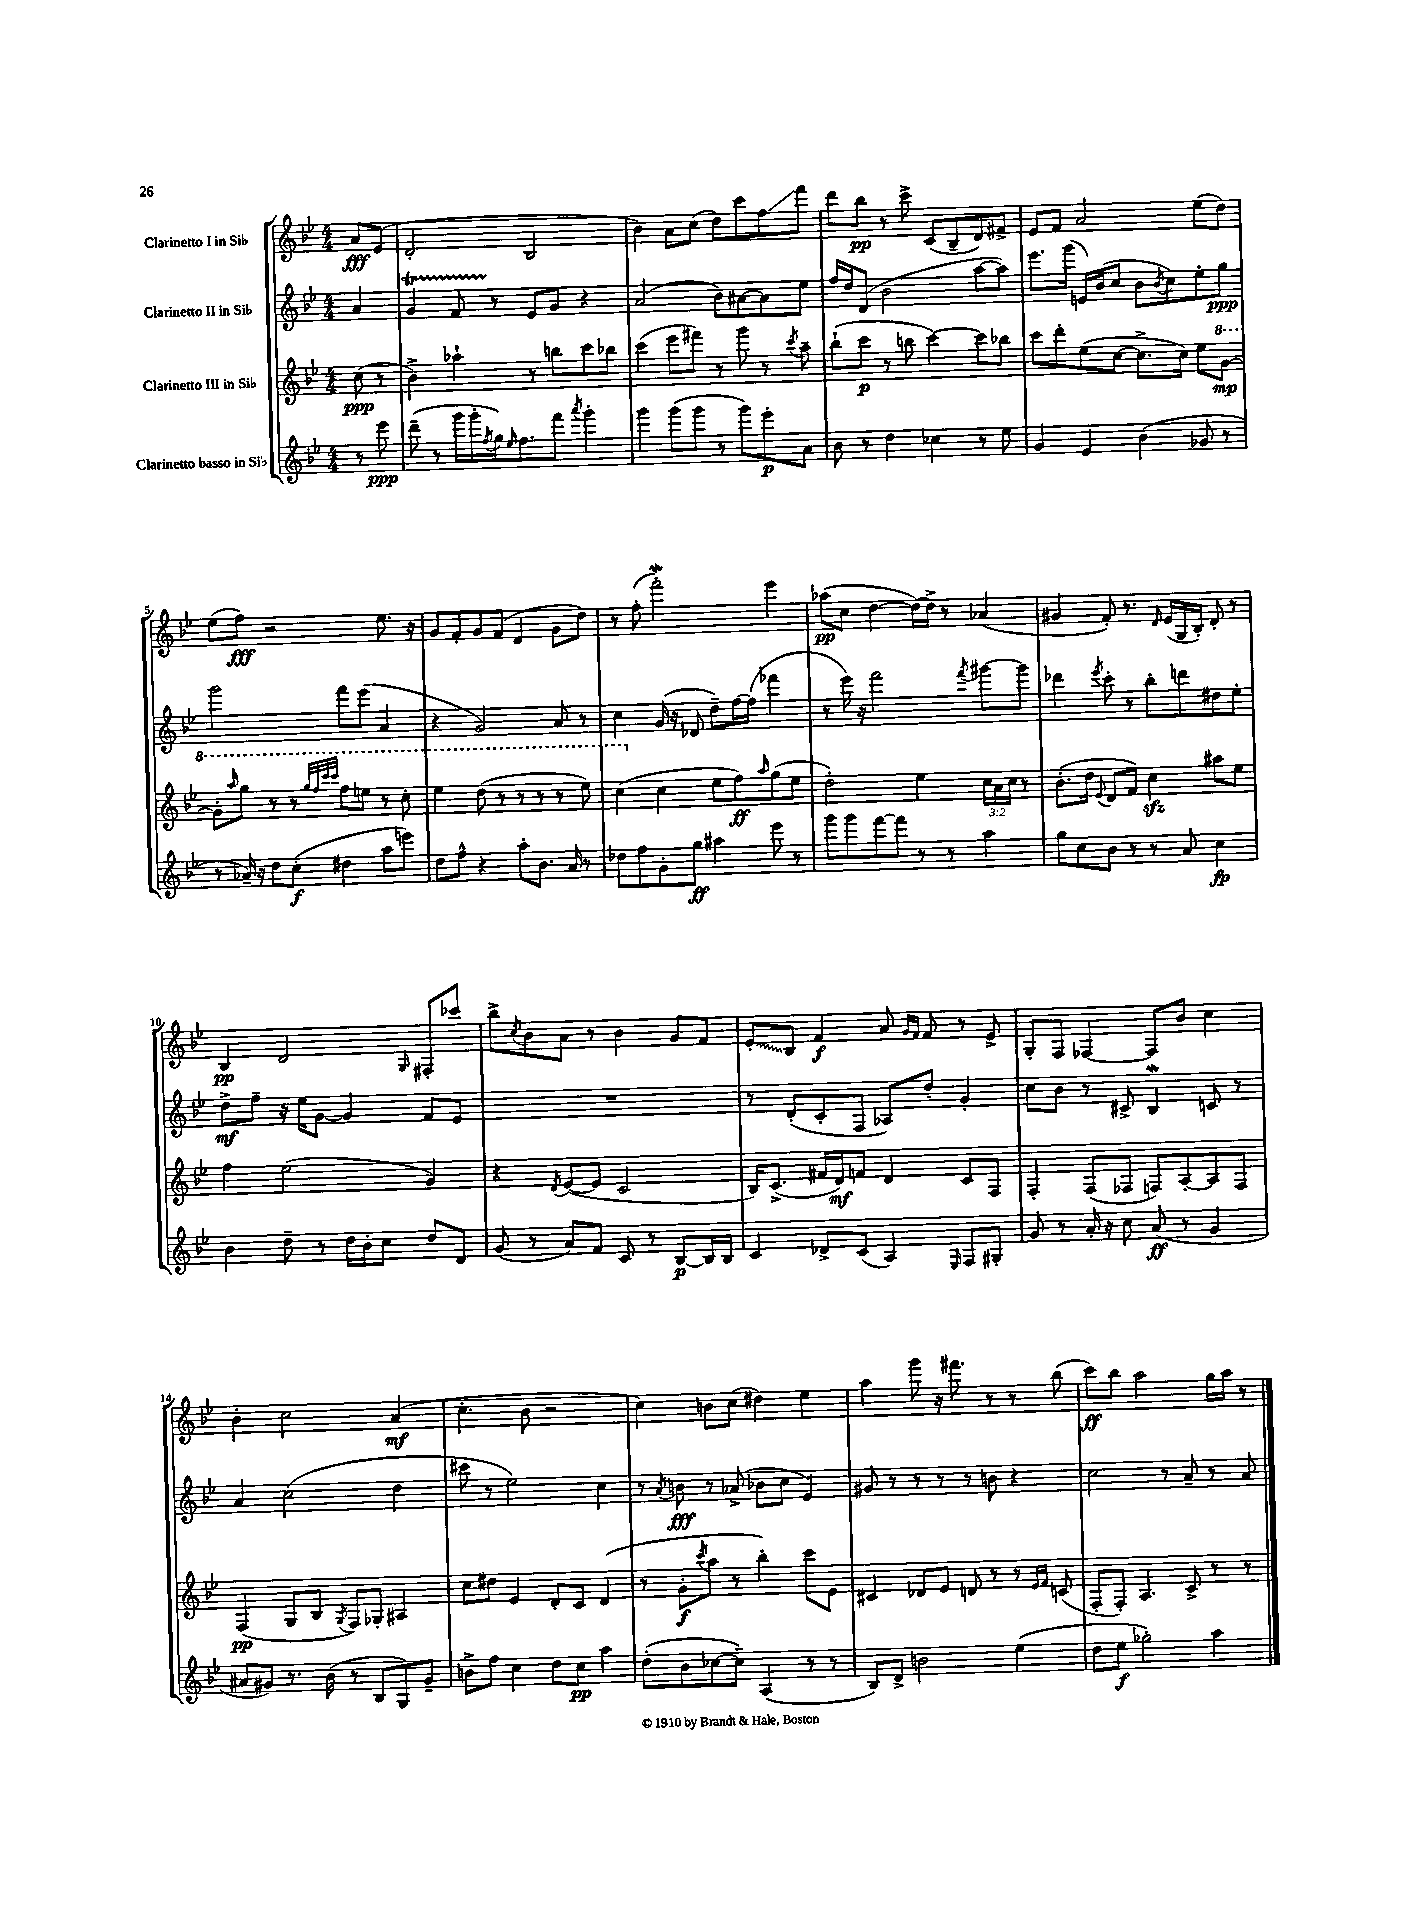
<<
\new StaffGroup <<
\new Staff = "s0" \with { instrumentName = "Clarinetto I in Sib" } {
    \clef treble \key bes \major \numericTimeSignature \time 4/4 \partial 4
    a'8\fff ees'8( |
    d'2-. bes2 |
    bes'4) a'8 c''8( d''8) c'''8 f''8\glissando f'''8 |
    d'''8 bes''8\pp r8 c'''8-> c'8( bes8-- d'8) fis'8-> |
    ees'8 f'8 a'2 ees''8( d''8) |
    ees''8( f''8\fff) r2 ees''8. r16 |
    g'8 f'8-. g'8 f'8( d'4 g'8 d''8) |
    r8 f''8-.( f'''2-.\mordent) ees'''4 |
    aes''8\pp( c''8 d''4~ d''16~) d''16-> r8 aes'4( |
    gis'4 f'8-.) r8. \grace { d'16 } ees'16( g16 bes16-.) d'8-. r8 |
    bes4\pp d'2 \grace { g16 } fis8-. ces'''8 |
    bes''8-> \acciaccatura { c''8 } bes'8 a'8 r8 bes'4 g'8 f'8 |
    \once \override Glissando.style = #'zigzag ees'8-.\glissando bes8 f'4\f a'8 \grace { g'16 f'16 } f'8 r8 ees'8-> |
    g8-. f8 fes4~ fes8 bes'8 c''4 |
    bes'4-. c''2 a'4\mf( |
    c''4.-. bes'8 r2 |
    c''4) b'8 c''8( dis''4) ees''4 |
    a''4 g'''8 r16 fis'''8. r8 r8 bes''8( |
    c'''8\ff) bes''8 a''2 g''16 a''16 r8 \bar "|." |
}
\new Staff = "s1" \with { instrumentName = "Clarinetto II in Sib" } {
    \clef treble \key bes \major \numericTimeSignature \time 4/4 \partial 4
    a'4 |
    g'4\startTrillSpan f'8 r8\stopTrillSpan ees'8 g'8 r4 |
    a'2( bes'8) ais'8~ ais'8 ees''8 |
    f''16 d''16 d'8( bes'2 a''8~ a''8) |
    ees'''8. g'''16( e'16) bes'16( c''8 bes'8 \acciaccatura { bes'8 } c''8) ees''8-. g''8\ppp |
    g'''2 f'''8 ees'''8( a'4 |
    r4 g'2) a'8 r8 |
    c''4 g'16( r16 des'8 d''8--) f''16~ f''16( fes'''4 |
    r8 ees'''16) r16 f'''2 \acciaccatura { f'''8 } gis'''8~ gis'''8 |
    des'''4 \acciaccatura { ees'''8 } c'''8-. r8 bes''8-. d'''8 dis''8 ees''8-. |
    d''8->\mf f''8-- r16 ees''16 g'8~ g'4 f'8 ees'8 |
    R1 |
    r8 d'8-.( c'8-. f8 aes8) d''8-. g'4-. |
    c''8 bes'8 r8 cis'8-> bes4\mordent c'8 r8 |
    a'4 c''2( d''4 |
    cis'''8 r8 ees''2) c''4 |
    r8 \acciaccatura { a'8 } b'8\fff r8 aes'8->( bes'8 c''8 ees'4) |
    gis'8 r8 r8 r8 r8 b'8 r4 |
    c''2 r8 a'8-- r8 a'8 \bar "|." |
}
\new Staff = "s2" \with { instrumentName = "Clarinetto III in Sib" } {
    \clef treble \key bes \major \numericTimeSignature \time 4/4 \override Staff.TupletNumber.text = #tuplet-number::calc-fraction-text \partial 4
    c''8\ppp( r8 |
    bes'4->) aes''4-! r8 b''8 c'''8 bes''8 |
    c'''4( ees'''8 fis'''8) r8 g'''8 r8 \acciaccatura { c'''8 } a''8-- |
    bes''8-!( c'''8\p r8 b''8 c'''4~) c'''8 bes''8 |
    c'''8 d'''8-. ees''8( c''8~ c''8.-> c''16) ees''8 \ottava #1 g''8~\mp |
    g''8-. \grace { a'''16 } g'''8 r8 r8 \grace { g'''32 f'''32 c''''32 c''''32 } f'''8 e'''8 r8 c'''8-. |
    ees'''4 d'''8( r8 r8 r8 r8 ees'''8) |
    c'''4( \ottava #0 c''4 ees''8 f''8\ff) \grace { a''16 } g''8( ees''8 |
    d''2-.) ees''4 \tuplet 3/2 { c''16 a'16 c''16 } r8 |
    bes'8.-.( d''16 \appoggiatura { ees'8 } d'8 f'8) c''4\sfz ais''8 ees''8 |
    f''4 ees''2( g'4) |
    r4 \acciaccatura { d'8 } ees'8~( ees'8 c'2 |
    bes16) c'8.->( fis'16 d'16\mf) f'8 d'4 c'8 f8 |
    f4-. f8( fes8 f8) a8~-. a8 f8 |
    f4\pp( g8 bes8 \acciaccatura { g8 } f8) ges8-. ais4 |
    c''8 dis''8 ees'4 d'8-. c'8 d'4( |
    r8 g'8-.\f \acciaccatura { c'''8 } a''8 r8 bes''4-.) c'''8 ees'8 |
    cis'4 des'8 ees'8 d'8 r8 r8 \grace { ees'16 f'16 } c'8( |
    f8-. f8-.) a4. c'8-> r8 r8 \bar "|." |
}
\new Staff = "s3" \with { instrumentName = "Clarinetto basso in Sib" } {
    \clef treble \key bes \major \numericTimeSignature \time 4/4 \partial 4
    r8 ees'''8\ppp |
    d'''8--( r8 g'''16 g'''16-. \acciaccatura { f''8 } g''16) \grace { ees''16 } f''8. f'''8 \acciaccatura { a'''8 } g'''4-. |
    g'''4 g'''8( g'''8 r8 g'''8) ees'''8-.\p a'8 |
    bes'8 r8 d''4 ces''4 r8 ees''8 |
    g'4 ees'4 bes'4( ges'8 r8 |
    r8 aes'16--) r16 d''8 c''8-.\f( dis''4 a''8 e'''8) |
    d''8 f''8-^ r4 a''8-. bes'8. a'16 r8 |
    des''8 f''8 g'8-. g''8\ff ais''4 ees'''8 r8 |
    g'''8 g'''8 f'''8~ f'''8 r8 r8 a''4 |
    g''8 c''8 bes'8 r8 r8 a'8 c''4\fp |
    bes'4 d''8-- r8 d''16 bes'16-. c''8 d''8 d'8 |
    g'8( r8 a'8) f'8 c'8 r8 bes8~\p bes16 bes16 |
    c'4 des'8-> c'8( a4) \grace { ees16 } f8 gis8-. |
    g'8 r8 a'16-. r16 c''8 a'8\ff( r8 g'4 |
    ais'8 gis'8) r8. bes'16( r8 bes8 g8) gis'8-- |
    b'8-> f''8 c''4 d''8 c''8\pp a''4 |
    d''8-.( bes'8 ces''8~ ces''8--) a4( r8 r8 |
    bes8) d'8-> b'2 ees''4( |
    d''8 ees''8\f ges''2-.) a''4 \bar "|." |
}
>>
>>
